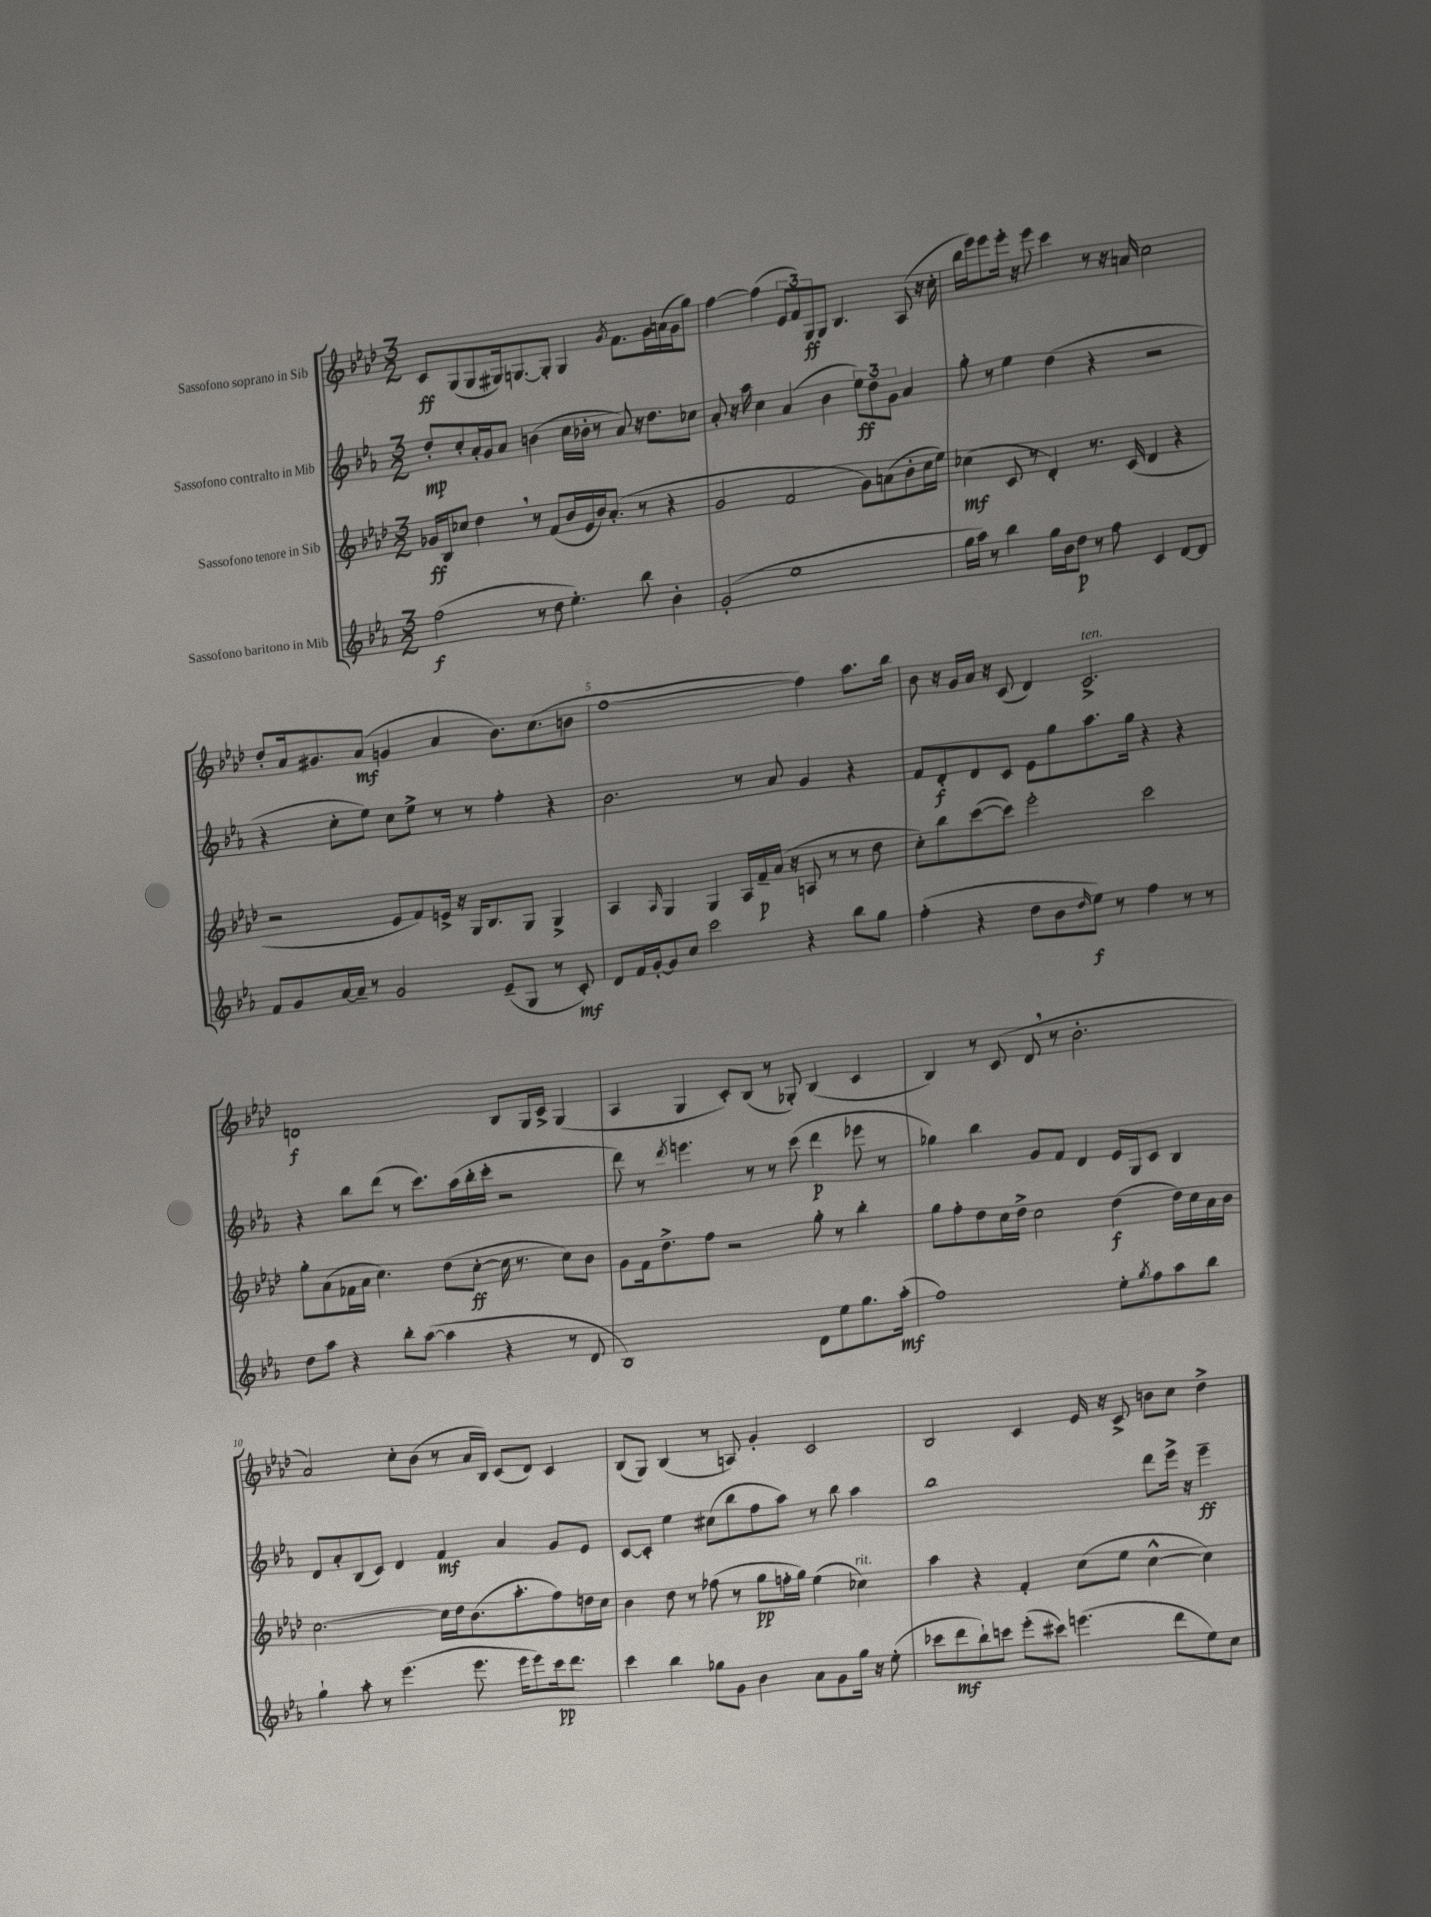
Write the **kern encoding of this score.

**kern	**kern	**kern	**kern
*staff4	*staff3	*staff2	*staff1
*clefG2	*clefG2	*clefG2	*clefG2
*k[b-e-a-]	*k[b-e-a-d-]	*k[b-e-a-]	*k[b-e-a-d-]
*M3/2	*M3/2	*M3/2	*M3/2
(2ff\	16g-/LL	8dd'/L	8c/L
.	16B-/J	.	.
.	8cc-/J	8cc'/	(8G/
.	4dd-\	16a-'/L	8G/
.	.	16g/J	.
.	.	8a-/J	16G#/k)
.	.	.	[8.G/
8r	8r	(4b\	.
8dd\	(8f/L	.	8G'/]J
4.ee-'\)	16b-/L	16cc\LL	4G/
.	16e-/	16b-'\JJ	.
.	16b-/J)	8r	.
.	(8.a-'/J	.	.
.	.	.	8qg/
.	.	8a-/)	8.f\L
8bb-\	8r	16r	.
.	.	8.dd\L	16g\L
4b-'\	4r	.	(16a\
.	.	.	16g\J
.	.	8cc-\J	8gg\J)
=	=	=	=
(2g'/	2g/	8a-'/	[4ff\
.	.	16r	.
.	.	16aa-\	.
.	.	4cc\	(4ff\]
1ee-	2f/	(4a-/	12e-/L
.	.	.	12f/)
.	.	.	12G/
.	.	4b-\	8G/J
.	.	.	4.B-/
.	8g\L)	12ee-\L)	.
.	.	12dd\	.
.	(8a\	.	.
.	.	12g\J	.
.	8b-'\	4a-/	(8A-/
.	16cc\L	.	16r
.	16ee-\JJ)	.	16cc'\
=	=	=	=
16gg\LL	(4cc-\	8gg'\	16bb-\LL
16aa-\JJ)	.	.	16eee-\J)
8r	.	8r	8eee-\
4bb-\	8c/	4ee-\	16eee-'\Jk
.	.	.	16r
.	8r	.	8eee-\
16gg\LL	4d-'/)	(4dd\	4ccc\
16b-\J	.	.	.
8dd\J	.	.	.
8r	8.r	4r	8r
8ff\	.	.	16r
.	(16c/	.	16a/
4c/	4d-/	2r	2cc\
[8d/L	4r	.	.
8d/]J	.	.	.
=	=	=	=
8f/L	2r	4r	8dd-'/L
8g/	.	.	16a-/k
.	.	.	8.g#/
[16a-/L	.	8cc'\L	.
16a-~/]JJ	.	.	.
8r	.	8ee-\J)	(8a-/J
2g/	8e-/L	8cc\L	4g/
.	8f/)	8ee-^\J	.
.	16e^/Jk	8r	4a-/
.	16r	.	.
.	16G/LK	8r	.
.	8.B-/	.	.
(8e-~/L	.	4ff'\	8.b-\L)
8G/J	8G/J	.	.
.	.	.	(8.cc\
8r	4G^/	4r	.
8c'/)	.	.	8b\J
=	=	=	=
8d/L	4A-/	2.b-\	[1ff
16f/L	.	.	.
[16g'/J	.	.	.
.	16qqA-/	.	.
8g/]	4G/	.	.
8cc/J	.	.	.
2ccc\	4G/	.	.
.	16A-/LL	8r	.
.	16f~/	.	.
.	(16a-/JJ	8a-/	.
.	16r	.	.
4r	8A/	4g/	4ff\])
.	8r	.	.
8bb-\L	8r	4r	8.aa-\L
8gg\J	8dd-\	.	.
.	.	.	16bb-\Jk
=	=	=	=
(4ff'\	8cc'\L)	8f/L	8b-\
.	8bb-\	8d'/	16r
.	.	.	16g/LL
4r	([8ccc\	8d/	16a-/JJ
.	.	.	16r
.	8ccc\]J)	8c/J	(8c/
8dd\L	2eee-'\	8e-\L	4d-/)
8b-\	.	8gg\	.
16qqdd/	.	.	.
8ee-\J)	.	8.aa-\	2.c^/
8r	.	.	.
.	.	16gg\Jk	.
4ff\	2ccc\	4r	.
8r	.	4r	.
8r	.	.	.
=	=	=	=
8dd\L	8gg'\L	4r	1d
8aa-\J	(8a-\	.	.
4r	16f-\L	8bb-\L	.
.	16a-\JJ	.	.
.	4.cc\)	(8ddd\J	.
8bb-'\L	.	8r	.
([8aa-\J	.	8.ccc\L)	.
4aa-\]	(8dd-\L	.	.
.	.	(16aa-\L	.
.	[8cc'\J	16bb-'\	.
.	.	16ccc'\JJ	.
4r	16cc\]	2r	8B-/L
.	8.r	.	.
.	.	.	16G/L
.	.	.	16c^/JJ
8r	8cc\L)	.	(4G/
8d/	8b-\J	.	.
=	=	=	=
1B-)	8g\L	8ddd\)	4A-/
.	16f\k	8r	.
.	8.dd-^\	.	.
.	.	8qddd/	.
.	.	4.eee\	4G/
.	8ff\J	.	.
.	2r	.	8c'/L)
.	.	8r	(8B-/J
.	.	8r	8r
.	.	(8ccc\	8G-'/)
8d\L	8gg'\	4ddd\	(4B-/
8ee-\	8r	.	.
8.gg\	4bb-'\	8eee-\	4c/
.	.	8r	.
(16aa-'\Jk	.	.	.
=	=	=	=
1ff)	8gg\L	4gg-\)	4B-/)
.	8ff'\	.	.
.	8dd-\	4bb-\	8r
.	16cc\L	.	(8c/
.	16dd-^\JJ	.	.
.	2cc\	8g/L	8d-/
.	.	8f/J	8r
.	.	4d/	2.b-'\
8ee-'\L	(4dd-\	16e-/LL	.
.	.	16G/J	.
8qgg/	.	.	.
8ff\	.	8c/J	.
8aa-\	16dd-\LL)	4B-/	.
.	16cc\	.	.
8bb-\J	16a-\	.	.
.	16b-\JJ	.	.
=	=	=	=
4gg`\	[2.cc\	8d/L	2a-/)
.	.	8a-'/	.
8aa-'\	.	(8B-/	.
8r	.	8c/J)	.
(4.eee-\	.	4d/	8cc'\L
.	.	.	(8b-\J
.	16cc\]LL	4f/	8r
.	16dd-\J	.	.
8.eee-\	(8.b-\	.	16a-/LL
.	.	.	16B-/JJ)
.	.	4a-/	(8c/L
16eee-\LK	8.aa-'\	.	.
8eee-\)	.	.	8d-/J)
16ccc\k	8ff\)	8g/L	4c/
8.ddd\J	.	.	.
.	16dd\L	8e-/J	.
.	16cc\JJ	.	.
=	=	=	=
4ccc\	4b-\	[8c/L	(8B-/L
.	.	8c'/]J	8G/J)
4bb-\	8dd-\	4ee-\	(4B-/
.	8r	.	.
8gg-\L	(8ff-\	(8cc#\L	8r
8g\J	8r	8bb-\	8A/)
4b-\	8gg\L	8ff\	4g'/
.	16ff'\L	8aa-\J)	.
.	16gg\JJ)	.	.
8a-\L	(4ee-\	8r	2c/
8g\	.	8bb-\	.
16gg-\Jk	4cc-\)	4aa-\	.
16r	.	.	.
(8ee-'\	.	.	.
=	=	=	=
8ccc-\L	4aa-\	1bb-	2B-/
8ddd\	.	.	.
8bb-`\)	4r	.	.
8ccc\J	.	.	.
(8eee-'\L	4f'/	.	4c/
8ccc#\J)	.	.	.
(4.eee\	(8cc\L	.	16e-/
.	.	.	16r
.	8ee-\J	.	8c^/
.	[4cc^^\	8ddd\L	8b\L
8ddd\L	.	16eee-^\Jk	8cc\J
.	.	16r	.
8ee-\)	4cc\])	4eee-~\	4dd-^\
8cc\J	.	.	.
==	==	==	==
*-	*-	*-	*-
